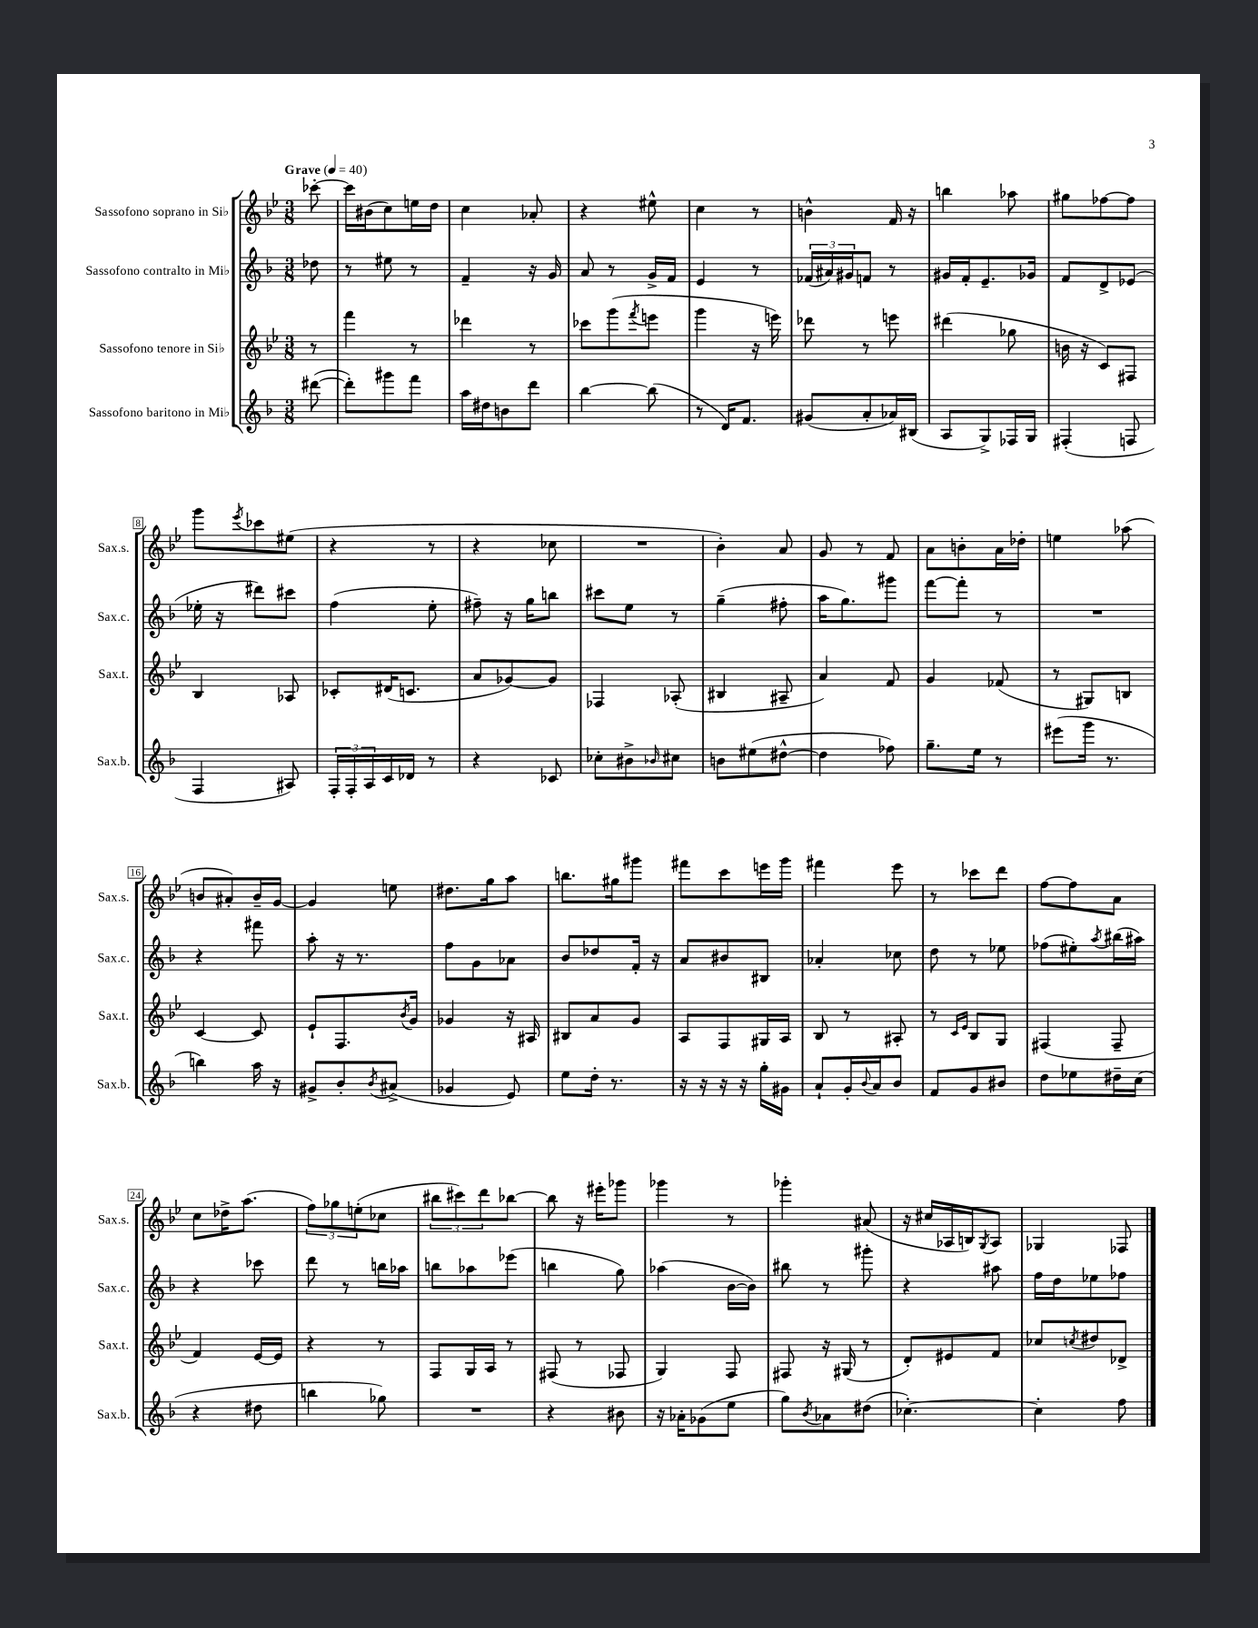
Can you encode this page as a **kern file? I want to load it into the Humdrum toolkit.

**kern	**kern	**kern	**kern
*staff4	*staff3	*staff2	*staff1
*clefG2	*clefG2	*clefG2	*clefG2
*k[b-]	*k[b-e-]	*k[b-]	*k[b-e-]
*M3/8	*M3/8	*M3/8	*M3/8
*MM40	*MM40	*MM40	*MM40
([8ddd#\	8r	8dd-\	[8ccc-'\
=	=	=	=
8ddd#'\]L)	4fff\	8r	16ccc-\]LL
.	.	.	(16b#\J
8ggg#\	.	8ee#\	8cc\)
8fff\J	8r	8r	16ee\L
.	.	.	16dd\JJ
=	=	=	=
16aa\LL	4ddd-\	4f~/	4cc\
16dd#\J	.	.	.
8b\	.	.	.
8ddd\J	8r	16r	8a-'/
.	.	16g/	.
=	=	=	=
[4bb-\	8ccc-\L	8a/	4r
.	(8ggg\	8r	.
.	8qfff/	.	.
(8bb-\]	8eee\J	16g^/LL	8ee#^^\
.	.	16f/JJ	.
=	=	=	=
8r	4ggg\	4e/	4cc\
16d/LK)	.	.	.
8.f/J	.	.	.
.	16r	8r	8r
.	16eee\)	.	.
=	=	=	=
(8g#/L	8ddd-\	(24f-/LL	4b^^\
.	.	24a#/)	.
.	.	24g#/J	.
8a'/	8r	8f/J	.
16a-/L)	8eee\	8r	16f/
(16B#/JJ	.	.	16r
=	=	=	=
8A/L	(4ddd#\	16g#/LL	4bb\
.	.	16f'/J	.
8G^/)	.	8.e~/	.
16F-/L	8gg-\	.	8aa-\
16G/JJ	.	16g-/Jk	.
=	=	=	=
(4F#'/	16b\	8f/L	8gg#\L
.	16r	.	.
.	8c/L)	8d^/	[8ff-\
8F/	8F#/J	(8e-/J	8ff-\]J
=	=	=	=
4F/	4B-/	16ee-'\	8ggg\L
.	.	16r	.
.	.	.	8qeee-/
.	.	8ddd#\L)	8ccc-\
8A#/)	8A-/	8ccc#\J	(8ee#\J
=	=	=	=
24F'/LL	8c-'/L	(4ff\	4r
24F'/	.	.	.
24A/	.	.	.
16c/	(16d#/K	.	.
16d-/JJ	8.c/J	.	.
8r	.	8ee'\	8r
=	=	=	=
4r	8a/L	8ff#~\)	4r
.	[8g-/)	16r	.
.	.	16gg\LK	.
8c-/	8g-/]J	8bb\J	8cc-\
=	=	=	=
8cc-'\L	4F-/	8ccc#\L	4.r
8b#^\	.	8ee\J	.
16qqb-/	.	.	.
8cc#\J	(8A-'/	8r	.
=	=	=	=
8b\L	4B#/	(4gg~\	4b-'\)
(8ee#\	.	.	.
[8dd#^^\J	8A#~/	8ff#'\	8a/
=	=	=	=
4dd#\]	4a/)	16aa\LK	8g/
.	.	8.gg\)	.
.	.	.	8r
8ff-\)	8f/	8ggg#\J	8f/
=	=	=	=
8.gg~\L	4g/	[8fff\L	8a\L
.	.	8fff'\]J	8b'\
16ee\Jk	.	.	.
8r	(8f-/	8r	16a\L
.	.	.	16dd-'\JJ
=	=	=	=
(8eee#\L	8r	4.r	4ee\
16ggg\Jk	8G#/L)	.	.
8.r	.	.	.
.	8B/J	.	(8aa-\
=	=	=	=
4bb\)	[4c/	4r	8b/L
.	.	.	8a#'/)
16aa\	8c/]	8fff#\	16b~/L
16r	.	.	[16g/JJ
=	=	=	=
8g#^/L	8e-`/L	8aa'\	4g/]
8b-'/	8.F/	16r	.
.	.	8.r	.
8qb-/	.	.	.
(8a#^/J	.	.	8ee\
.	8qb-/	.	.
.	16g/Jk	.	.
=	=	=	=
4g-/	4g-/	8ff\L	8.dd#\L
.	.	8g\	.
.	.	.	16gg\k
8e/)	16r	8a-\J	8aa\J
.	16A#/	.	.
=	=	=	=
8ee\L	8B#/L	8b-/L	8.bb\L
16dd'\Jk	8a/	8dd-/	.
8.r	.	.	16gg#\k
.	8g/J	16f'/Jk	8ggg#\J
.	.	16r	.
=	=	=	=
16r	8A/L	8a/L	8fff#\L
16r	.	.	.
16r	8F/	8b#/	8ccc\
16r	.	.	.
16gg'\LL	16G#/L	8B#/J	16eee\L
16g#\JJ	16A/JJ	.	16ggg\JJ
=	=	=	=
8a`/L	8B-/	4a-'/	4fff#\
16g'/L	8r	.	.
8qqb-/	.	.	.
16a/J	.	.	.
8b-/J	8A#'/	8cc-\	8eee-\
=	=	=	=
8f/L	8r	8dd\	8r
.	16qqc/LL	.	.
.	16qqe-/JJ	.	.
8g/	8B-/L	8r	8ccc-\L
8b#/J	8G/J	8ee-\	8ddd\J
=	=	=	=
8dd\L	(4F#/	(8ff-\L	[8ff\L
8ee-\	.	8ee#'\)	8ff\]
.	.	8qaa/	.
16dd#~\L	8F#~/	(16bb#\L	8a\J
(16cc\JJ	.	16aa#\JJ)	.
=	=	=	=
4r	4f/)	4r	8cc\L
.	.	.	16dd-^\K
.	.	.	(8.aa\J
8dd#\	[16e-/LL	8ccc-\	.
.	16e-/]JJ	.	.
=	=	=	=
4bb\	4r	8ddd\	12ff\L)
.	.	.	12gg-\
.	.	8r	.
.	.	.	(12ee'\
8gg-\)	8r	16bb\LL	8cc-\J
.	.	16aa-\JJ	.
=	=	=	=
4.r	8F/L	8bb\L	12bb#\L
.	.	.	12ccc#\)
.	16G/L	8aa-\	.
.	.	.	12ddd\
.	16A/JJ	.	.
.	8r	(8eee-\J	[8bb-\J
=	=	=	=
4r	(8F#/	4bb\	8bb-\]
.	8r	.	16r
.	.	.	16eee#'\LK
8b#\	8F-/	8gg\)	8ggg-\J
=	=	=	=
16r	4G/)	(4aa-\	4ggg-\
16a-'\LK	.	.	.
(8g-\	.	.	.
8ee\J	8F/	[16b-\LL	8r
.	.	16b-\]JJ)	.
=	=	=	=
8gg\L)	8F#/	8bb#\	4ggg-'\
8qb-/	.	.	.
8a-\	16r	8r	.
.	(16G#/	.	.
(8dd#\J	8r	8ggg#'\	(8a#/
=	=	=	=
[4.cc-'\)	8d'/L)	4r	16r
.	.	.	16cc#/LL
.	8e#/	.	16A-/
.	.	.	16B/J)
.	.	.	8qG/
.	8f/J	8aa#\	8A-/J
=	=	=	=
4cc-'\]	8cc-/L	16ff\LL	4G-/
.	.	16dd\J	.
.	8qcc/	.	.
.	8dd#/	8ee-\	.
8ff\	8d-^/J	8ff-\J	8F-/
==	==	==	==
*-	*-	*-	*-
